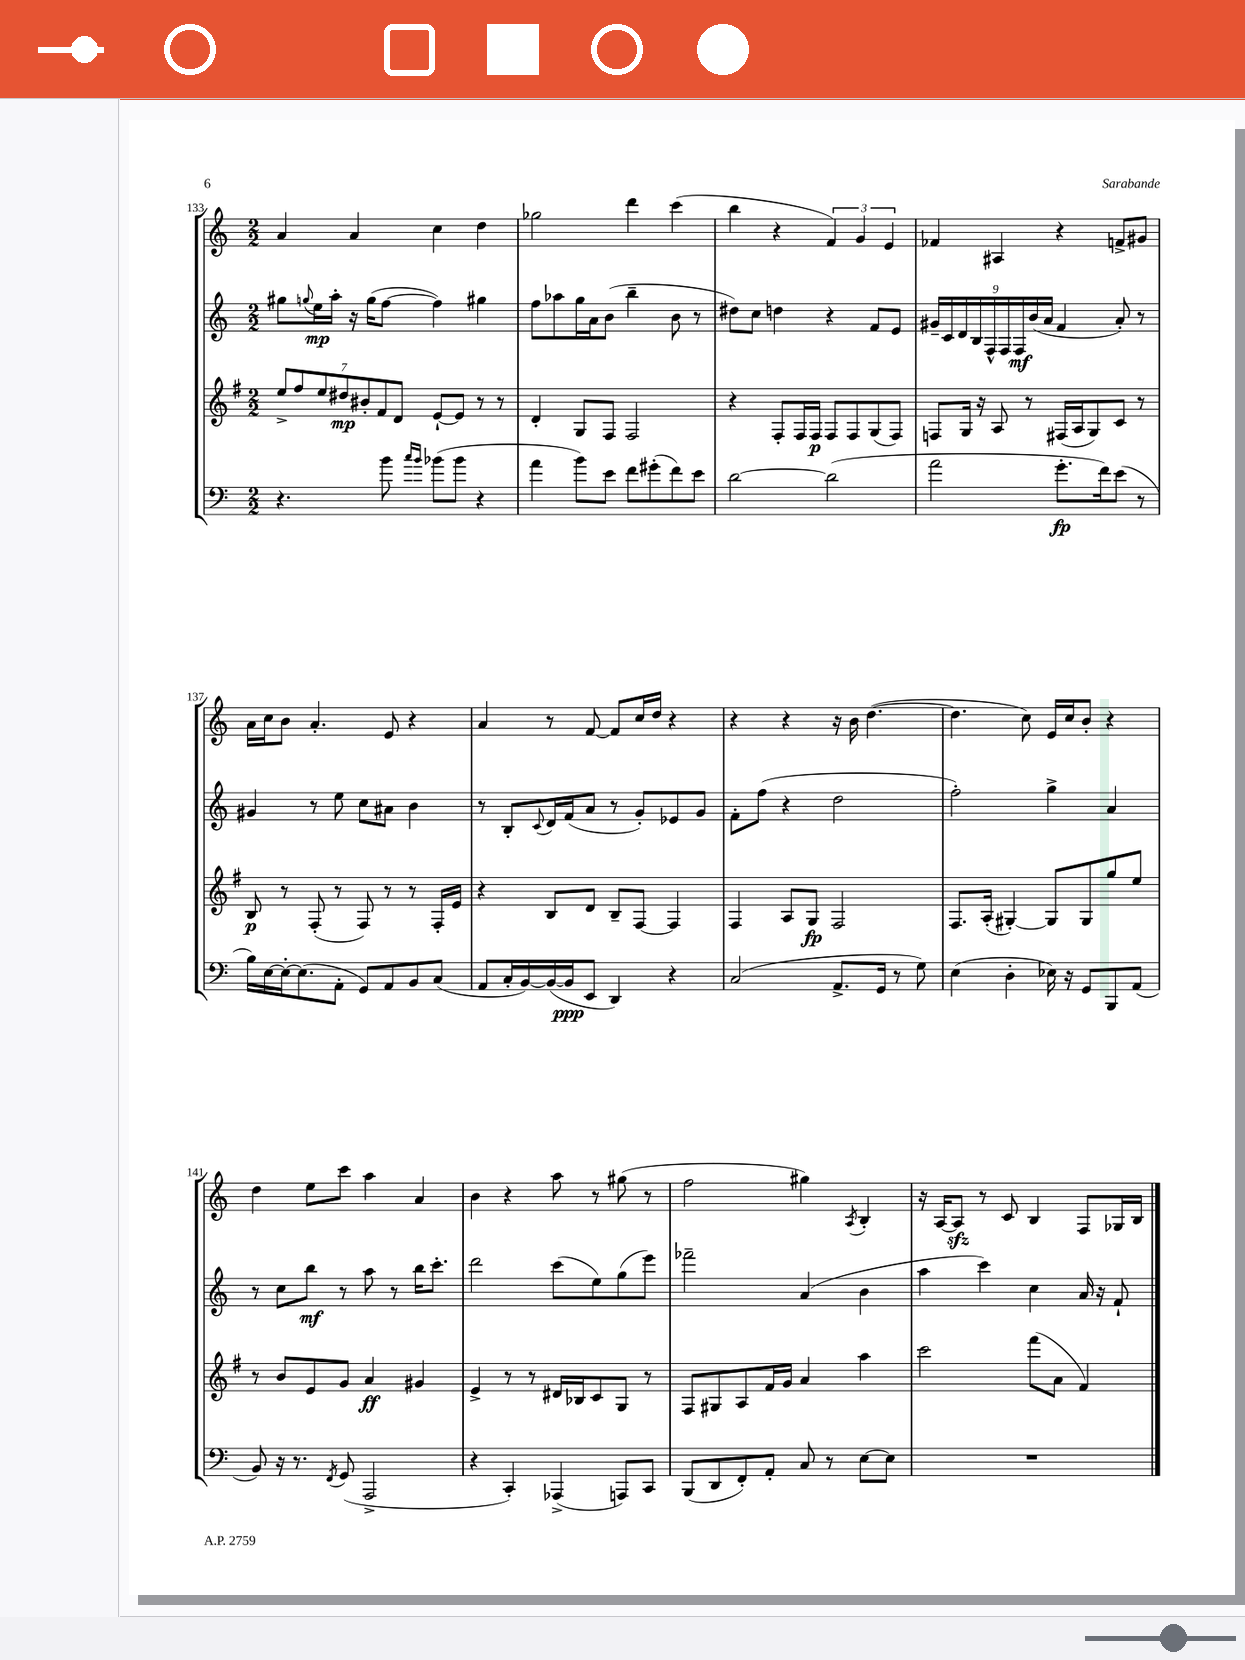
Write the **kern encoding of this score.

**kern	**dynam	**kern	**dynam	**kern	**dynam	**kern
*part4	*part4	*part3	*part3	*part2	*part2	*part1
*staff4	*staff4	*staff3	*staff3	*staff2	*staff2	*staff1
*clefF4	*	*clefG2	*	*clefG2	*	*clefG2
*k[]	*	*k[f#]	*	*k[]	*	*k[]
*M2/2	*	*M2/2	*	*M2/2	*	*M2/2
=133	=133	=133	=133	=133	=133	=133
4.r	.	14ee^/L	.	8gg#X\L	.	4a/
.	.	14ff#/	.	.	.	.
.	.	.	.	8qqggn/	.	.
.	.	.	.	16ee\L	mp	.
.	.	14ee/	.	.	.	.
.	.	.	.	16aa'\JJ	.	.
.	.	14dd#X/	mp	.	.	.
.	.	.	.	16r	.	4a/
.	.	14b#X'/	.	.	.	.
.	.	.	.	(16gg\KL	.	.
.	.	14f#/	.	.	.	.
8b\	.	.	.	[8ff\J	.	.
.	.	14d/J	.	.	.	.
16qqcc/LL	.	.	.	.	.	.
16qqb/JJ	.	.	.	.	.	.
(8b-X\L	.	[8e`/L	.	4ff\])	.	4cc\
8b-\J	.	8e/J]	.	.	.	.
4r	.	8r	.	4gg#X\	.	4dd\
.	.	8r	.	.	.	.
=134	=134	=134	=134	=134	=134	=134
4a\	.	4d'/	.	8ff\L	.	2gg-X\
.	.	.	.	8aa-X\	.	.
8b\L)	.	8G/L	.	16gg\L	.	.
.	.	.	.	16a\J	.	.
8e\J	.	8F#/J	.	(8b\J	.	.
8f\L	.	2F#/	.	4bb~\	.	4ddd\
(8g#X'\	.	.	.	.	.	.
8f\)	.	.	.	8b\	.	(4ccc\
8e\J	.	.	.	8r	.	.
=135	=135	=135	=135	=135	=135	=135
[2d\	.	4r	.	8dd#X\L)	.	4bb\
.	.	.	.	8cc\J	.	.
.	.	8F#'/L	.	4ddn\	.	4r
.	.	16F#/L	.	.	.	.
.	.	16F#/JJ	p	.	.	.
(2d\]	.	8F#/L	.	4r	.	6f/)
.	.	8F#/	.	.	.	.
.	.	.	.	.	.	6g/
.	.	(8G/	.	8f/L	.	.
.	.	.	.	.	.	6e/
.	.	8F#/J)	.	8e/J	.	.
=136	=136	=136	=136	=136	=136	=136
2a\	.	8Fn/L	.	18g#X~/LL	.	4f-X/
.	.	.	.	18c/	.	.
.	.	.	.	18d/	.	.
.	.	16G/Jk	.	.	.	.
.	.	.	.	18B/	.	.
.	.	16r	.	.	.	.
.	.	.	.	18F^^/	.	.
.	.	8A/	.	.	.	4A#X/
.	.	.	.	18F/	.	.
.	.	.	.	18F/	mf	.
.	.	8r	.	.	.	.
.	.	.	.	(18b/	.	.
.	.	.	.	18a/JJ	.	.
8.g'\L	fp	(16F#X/LL	.	4f/	.	4r
.	.	16A/J	.	.	.	.
.	.	8G/)	.	.	.	.
16f\k)	.	.	.	.	.	.
(8e\J	.	8c/J	.	8a'/)	.	8fn^/L
8r	.	8r	.	8r	.	8g#X/J
!!LO:LB:g=z
=137	=137	=137	=137	=137	=137	=137
16B\LL)	.	8B/	p	4g#X/	.	16a\LL
[16E\	.	.	.	.	.	16cc\J
16E'\J_	.	8r	.	.	.	8b\J
(8.E\]	.	.	.	.	.	.
.	.	(8F#'/	.	8r	.	4.a'/
8AA'\J	.	8r	.	8ee\	.	.
8GG/L)	.	8F#/)	.	8cc\L	.	.
8AA/	.	8r	.	8a#X\J	.	8e/
8BB/	.	8r	.	4b\	.	4r
(8C/J	.	16F#'/LL	.	.	.	.
.	.	16e/JJ	.	.	.	.
=138	=138	=138	=138	=138	=138	=138
8AA/L	.	4r	.	8r	.	4a/
16C'/L	.	.	.	8B'/L	.	.
[16BB/)	.	.	.	.	.	.
.	.	.	.	8qqc/	.	.
(16BB/_	.	8B/L	.	16d/L	.	8r
16BB/J]	ppp	.	.	(16f/J	.	.
8EE/J	.	8d/J	.	8a/J	.	[8f/
4DD/)	.	8B~/L	.	8r	.	8f/L]
.	.	[8F#/J	.	8g'/L)	.	16cc/L
.	.	.	.	.	.	16dd/JJ
4r	.	4F#/]	.	8e-X/	.	4r
.	.	.	.	8g/J	.	.
=139	=139	=139	=139	=139	=139	=139
(2C/	.	4F#/	.	8f'\L	.	4r
.	.	.	.	(8ff\J	.	.
.	.	8A/L	.	4r	.	4r
.	.	8G/J	fp	.	.	.
8.AA^/L	.	2F#/	.	2dd\	.	16r
.	.	.	.	.	.	16b\
.	.	.	.	.	.	([4.dd\
16GG/Jk	.	.	.	.	.	.
8r	.	.	.	.	.	.
8G\)	.	.	.	.	.	.
=140	=140	=140	=140	=140	=140	=140
(4E\	.	8.F#/L	.	2ff'\)	.	4.dd\]
.	.	(16A'/Jk	.	.	.	.
4D'\	.	[4G#X'/)	.	.	.	.
.	.	.	.	.	.	8cc\)
16E-X\)	.	8G#/L]	.	4gg^\	.	16e/LL
16r	.	.	.	.	.	16cc/J
8GG/L	.	8G#/	.	.	.	8b'/J
8BBB/	.	8gg/	.	4a/	.	4r
(8AA/J	.	8ee/J	.	.	.	.
!!LO:LB:g=z
=141	=141	=141	=141	=141	=141	=141
8BB/)	.	8r	.	8r	.	4dd\
16r	.	8b/L	.	8cc\L	.	.
8.r	.	.	.	.	.	.
.	.	8e/	.	8bb\J	mf	8ee\L
8qFF/	.	.	.	.	.	.
(8GG/	.	8g/J	.	8r	.	8ccc\J
2AAA^/	.	4a/	ff	8aa\	.	4aa\
.	.	.	.	8r	.	.
.	.	4g#X/	.	16bb\KL	.	4a/
.	.	.	.	8.ccc'\J	.	.
=142	=142	=142	=142	=142	=142	=142
4r	.	4e^/	.	2ddd\	.	4b\
4CC'/)	.	8r	.	.	.	4r
.	.	8r	.	.	.	.
(4AAA-X^/	.	16d#X/LL	.	(8ccc\L	.	8aa\
.	.	16B-X/J	.	.	.	.
.	.	8c/	.	8ee\)	.	8r
8AAAn/L)	.	8G/J	.	(8gg\	.	(8gg#X\
8CC/J	.	8r	.	8eee\J)	.	8r
=143	=143	=143	=143	=143	=143	=143
(8BBB/L	.	8F#/L	.	2fff-X~\	.	2ff\
8DD/	.	8G#X/	.	.	.	.
8FF'/)	.	8A/	.	.	.	.
8AA'/J	.	16f#/L	.	.	.	.
.	.	16g/JJ	.	.	.	.
8C/	.	4a/	.	(4a/	.	4gg#X\)
8r	.	.	.	.	.	.
.	.	.	.	.	.	8qA/
[8E\L	.	4aa\	.	4b\	.	4B'/
8E\J]	.	.	.	.	.	.
=144	=144	=144	=144	=144	=144	=144
1r	.	2ccc\	.	4aa\	.	16r
.	.	.	.	.	.	[16A/KL
.	.	.	.	.	.	8Azz/J]
.	.	.	.	4ccc\)	.	8r
.	.	.	.	.	.	8c/
.	.	(8fff#\L	.	4cc\	.	4B/
.	.	8a\J	.	.	.	.
.	.	4f#/)	.	16a/	.	8F/L
.	.	.	.	16r	.	.
.	.	.	.	8f`/	.	16G-X/L
.	.	.	.	.	.	16B/JJ
==	==	==	==	==	==	==
*-	*-	*-	*-	*-	*-	*-
